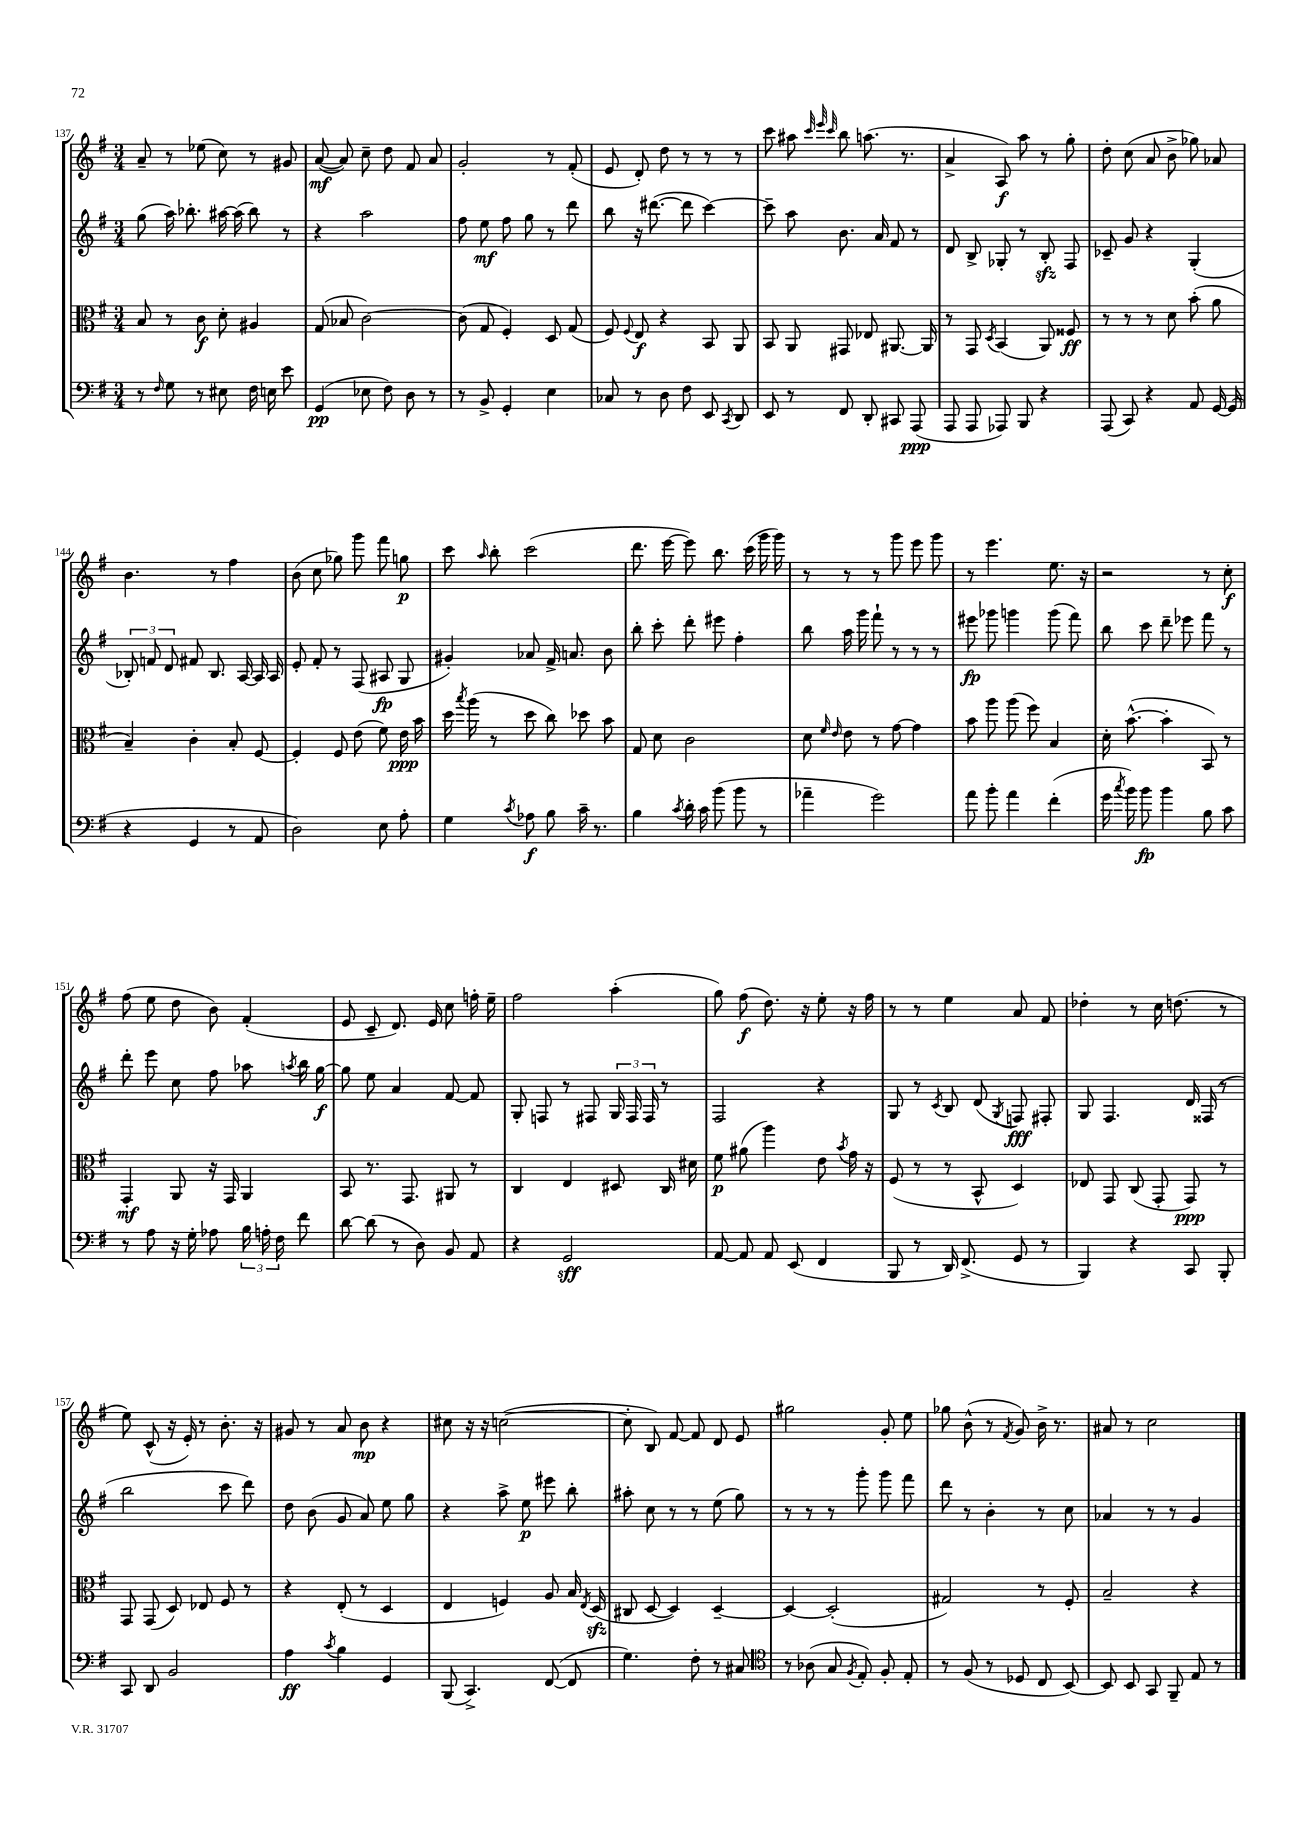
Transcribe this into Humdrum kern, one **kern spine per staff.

**kern	**dynam	**kern	**dynam	**kern	**dynam	**kern	**dynam
*part4	*part4	*part3	*part3	*part2	*part2	*part1	*part1
*staff4	*staff4	*staff3	*staff3	*staff2	*staff2	*staff1	*staff1
*clefF4	*	*clefC3	*	*clefG2	*	*clefG2	*
*k[f#]	*	*k[f#]	*	*k[f#]	*	*k[f#]	*
*M3/4	*	*M3/4	*	*M3/4	*	*M3/4	*
=137	=137	=137	=137	=137	=137	=137	=137
8r	.	8B/	.	(8gg\	.	8a~/	.
16qqF#/	.	.	.	.	.	.	.
8G\	.	8r	.	16aa\)	.	8r	.
.	.	.	.	8.bb-X'\	.	.	.
8r	.	8c\	f	.	.	(8ee-X\	.
8E#X\	.	8d'\	.	[16aa#X\	.	8cc\)	.
.	.	.	.	(16aa#\]	.	.	.
16F#\	.	4A#X/	.	8bb-\)	.	8r	.
16En\	.	.	.	.	.	.	.
8e\	.	.	.	8r	.	8g#X/	.
=138	=138	=138	=138	=138	=138	=138	=138
(4GG/	pp	(8G/	.	4r	.	([8a/	mf
.	.	8B-X/	.	.	.	8a/])	.
8E-X\	.	[2c\)	.	2aa\	.	8cc~\	.
8F#\)	.	.	.	.	.	8dd\	.
8D\	.	.	.	.	.	8f#/	.
8r	.	.	.	.	.	8a/	.
=139	=139	=139	=139	=139	=139	=139	=139
8r	.	(8c\]	.	8ff#\	.	2g'/	.
8BB^/	.	8G/	.	8ee\	mf	.	.
4GG'/	.	4F#'/)	.	8ff#\	.	.	.
.	.	.	.	8gg\	.	.	.
4E\	.	8D/	.	8r	.	8r	.
.	.	(8G/	.	8ddd\	.	(8f#'/	.
=140	=140	=140	=140	=140	=140	=140	=140
8C-X/	.	8F#/)	.	8bb\	.	8e/	.
.	.	8qqF#/	.	.	.	.	.
8r	.	8E/	f	16r	.	8d'/)	.
.	.	.	.	([8.ddd#X\	.	.	.
8D\	.	4r	.	.	.	8dd\	.
8F#\	.	.	.	8ddd#\]	.	8r	.
8EE/	.	8BB/	.	[4ccc\)	.	8r	.
8qCC/	.	.	.	.	.	.	.
8DD/	.	8AA/	.	.	.	8r	.
=141	=141	=141	=141	=141	=141	=141	=141
8EE/	.	8BB/	.	8ccc~\]	.	8ccc\	.
8r	.	8AA/	.	8aa\	.	8aa#X\	.
.	.	.	.	.	.	32qqccc/	.
.	.	.	.	.	.	32qqeee/	.
.	.	.	.	.	.	32qqccc/	.
8FF#/	.	8GG#X/	.	8.b\	.	8bb\	.
8DD'/	.	8E-X/	.	.	.	(8.aan\	.
.	.	.	.	16a/	.	.	.
8CC#X/	.	[8.AA#X/	.	8f#/	.	.	.
.	.	.	.	.	.	8.r	.
(8AAA/	ppp	.	.	8r	.	.	.
.	.	16AA#/]	.	.	.	.	.
=142	=142	=142	=142	=142	=142	=142	=142
8AAA/	.	8r	.	8d/	.	4a^/	.
8AAA/	.	8GG/	.	8B^/	.	.	.
.	.	8qD/	.	.	.	.	.
8AAA-X/)	.	(4BB/	.	8G-X'/	.	8A/)	f
8BBB/	.	.	.	8r	.	8aa\	.
4r	.	8AA/)	.	8Bzz'/	.	8r	.
.	.	8F##X/	ff	8F#/	.	8gg'\	.
=143	=143	=143	=143	=143	=143	=143	=143
(8AAA/	.	8r	.	8c-X~/	.	8dd'\	.
8CC/)	.	8r	.	8g/	.	(8cc\	.
4r	.	8r	.	4r	.	8a/	.
.	.	8d\	.	.	.	8b^\	.
8AA/	.	(8b'\	.	(4G'/	.	8gg-X\)	.
[16GG/	.	8a\	.	.	.	8a-X/	.
(16GG/]	.	.	.	.	.	.	.
!!LO:LB:g=z
=144	=144	=144	=144	=144	=144	=144	=144
4r	.	4B~/)	.	12B-X'/)	.	4.b\	.
.	.	.	.	12fn/	.	.	.
.	.	.	.	12d/	.	.	.
4GG/	.	4c'\	.	8f#X/	.	.	.
.	.	.	.	8.B-/	.	8r	.
8r	.	8B'/	.	.	.	4ff#\	.
.	.	.	.	[16A/	.	.	.
8AA/	.	[8F#/	.	16A/]	.	.	.
.	.	.	.	16A/	.	.	.
=145	=145	=145	=145	=145	=145	=145	=145
2D\)	.	4F#'/]	.	8e'/	.	(8b\	.
.	.	.	.	8f#'/	.	8cc\	.
.	.	8F#/	.	8r	.	8gg-X\)	.
.	.	(8e\	.	(8F#/	.	8ggg\	.
8E\	.	8f#\)	.	8A#X/	fp	8fff#\	.
8A'\	.	16e\	ppp	8G/	.	8ggn\	p
.	.	16b\	.	.	.	.	.
=146	=146	=146	=146	=146	=146	=146	=146
4G\	.	16dd\	.	4g#X'/)	.	8ccc\	.
.	.	8qbb/	.	.	.	.	.
.	.	(16aa\	.	.	.	.	.
.	.	.	.	.	.	16qqaa/	.
.	.	8r	.	.	.	8bb'\	.
8qc/	.	.	.	.	.	.	.
8A-X\	f	8dd\	.	8a-X/	.	(2ccc\	.
8B\	.	8cc\)	.	16f#^/	.	.	.
.	.	.	.	8.an/	.	.	.
16c~\	.	8dd-X\	.	.	.	.	.
8.r	.	.	.	.	.	.	.
.	.	8b\	.	8b\	.	.	.
=147	=147	=147	=147	=147	=147	=147	=147
4B\	.	8G/	.	8bb'\	.	8.ddd\	.
.	.	8d\	.	8ccc'\	.	.	.
.	.	.	.	.	.	[16eee\	.
8qc/	.	.	.	.	.	.	.
16d'\	.	2c\	.	8ddd'\	.	8eee\])	.
16c\	.	.	.	.	.	.	.
(8b\	.	.	.	8eee#X\	.	8.bb\	.
8b\	.	.	.	4ff#'\	.	.	.
.	.	.	.	.	.	(16ccc\	.
8r	.	.	.	.	.	16ggg\	.
.	.	.	.	.	.	16ggg\)	.
=148	=148	=148	=148	=148	=148	=148	=148
4a-X~\	.	8d\	.	8bb\	.	8r	.
.	.	16qqf#/	.	.	.	.	.
.	.	16qqe/	.	.	.	.	.
.	.	8e\	.	16aa\	.	8r	.
.	.	.	.	16ggg\	.	.	.
2g\)	.	8r	.	8fff#`\	.	8r	.
.	.	[8g\	.	8r	.	8ggg\	.
.	.	4g\]	.	8r	.	8eee\	.
.	.	.	.	8r	.	8ggg\	.
=149	=149	=149	=149	=149	=149	=149	=149
8a\	.	8b\	.	8eee#X\	fp	8r	.
8b'\	.	8aa\	.	8ggg-X\	.	4.eee\	.
4a\	.	(8aa\	.	4gggn\	.	.	.
.	.	8ff#\)	.	.	.	.	.
(4f#'\	.	4B/	.	(8ggg\	.	8.ee\	.
.	.	.	.	8fff#\)	.	.	.
.	.	.	.	.	.	16r	.
=150	=150	=150	=150	=150	=150	=150	=150
16g\	.	16d'\	.	8bb\	.	2r	.
8qcc/	.	.	.	.	.	.	.
16b\)	.	([8.b^^\	.	.	.	.	.
8b\	fp	.	.	8ccc\	.	.	.
4b\	.	4b'\]	.	8ddd~\	.	.	.
.	.	.	.	8eee-X\	.	.	.
8B\	.	8BB/)	.	8fff#\	.	8r	.
8c\	.	8r	.	8r	.	8cc'\	f
!!LO:LB:g=z
=151	=151	=151	=151	=151	=151	=151	=151
8r	.	4GG'/	mf	8ddd'\	.	(8ff#\	.
8A\	.	.	.	8eee\	.	8ee\	.
16r	.	8AA/	.	8cc\	.	8dd\	.
16G'\	.	.	.	.	.	.	.
8A-X\	.	16r	.	8ff#\	.	8b\)	.
.	.	16GG/	.	.	.	.	.
24B\	.	4AA/	.	8aa-X\	.	(4f#'/	.
24An'\	.	.	.	.	.	.	.
24F#\	.	.	.	.	.	.	.
.	.	.	.	8qaan/	.	.	.
8f#\	.	.	.	16bb\	.	.	.
.	.	.	.	[16gg\	f	.	.
=152	=152	=152	=152	=152	=152	=152	=152
[8d\	.	8BB/	.	8gg\]	.	8e/	.
(8d\]	.	8.r	.	8ee\	.	8c~/	.
8r	.	.	.	4a/	.	8.d/)	.
.	.	8.GG/	.	.	.	.	.
8D\)	.	.	.	.	.	.	.
.	.	.	.	.	.	16e/	.
8BB/	.	8AA#X/	.	[8f#/	.	8cc\	.
8AA/	.	8r	.	8f#/]	.	16ffn'\	.
.	.	.	.	.	.	16ee~\	.
=153	=153	=153	=153	=153	=153	=153	=153
4r	.	4C/	.	8G'/	.	2ff#\	.
.	.	.	.	8Fn/	.	.	.
2GG/	sff	4E/	.	8r	.	.	.
.	.	.	.	8F#X/	.	.	.
.	.	8D#X/	.	24G/	.	(4aa'\	.
.	.	.	.	24F#/	.	.	.
.	.	.	.	24F#/	.	.	.
.	.	16C/	.	8r	.	.	.
.	.	16d#X\	.	.	.	.	.
=154	=154	=154	=154	=154	=154	=154	=154
[8AA/	.	8f#\	p	2F#/	.	8gg\)	.
8AA/]	.	(8a#X\	.	.	.	(8ff#\	f
8AA/	.	4aa\)	.	.	.	8.dd\)	.
(8EE/	.	.	.	.	.	.	.
.	.	.	.	.	.	16r	.
4FF#/	.	8e\	.	4r	.	8ee'\	.
.	.	8qb/	.	.	.	.	.
.	.	16g\	.	.	.	16r	.
.	.	16r	.	.	.	16ff#\	.
=155	=155	=155	=155	=155	=155	=155	=155
8BBB/	.	(8F#/	.	8G/	.	8r	.
8r	.	8r	.	8r	.	8r	.
.	.	.	.	8qc/	.	.	.
16DD/)	.	8r	.	8B/	.	4ee\	.
(8.FF#^/	.	.	.	.	.	.	.
.	.	8BB^^/	.	(8d/	.	.	.
.	.	.	.	8qG/	.	.	.
8GG/	.	4D/)	.	8Fn/)	fff	8a/	.
8r	.	.	.	8F#X'/	.	8f#/	.
=156	=156	=156	=156	=156	=156	=156	=156
4BBB/)	.	8E-X/	.	8G/	.	4dd-X'\	.
.	.	8GG/	.	4.F#/	.	.	.
4r	.	(8C/	.	.	.	8r	.
.	.	8GG'/	.	.	.	16cc\	.
.	.	.	.	.	.	(8.ddn\	.
8CC/	.	8GG/)	ppp	16d/	.	.	.
.	.	.	.	(16F##X/	.	.	.
8BBB'/	.	8r	.	8r	.	8r	.
!!LO:LB:g=z
=157	=157	=157	=157	=157	=157	=157	=157
8CC/	.	8GG/	.	2bb\	.	8ee\)	.
8DD/	.	(8GG/	.	.	.	(8c^^/	.
2BB/	.	8D/)	.	.	.	16r	.
.	.	.	.	.	.	16e'/)	.
.	.	8E-X/	.	.	.	8r	.
.	.	8F#/	.	8ccc\	.	8.b'\	.
.	.	8r	.	8ddd\)	.	.	.
.	.	.	.	.	.	16r	.
=158	=158	=158	=158	=158	=158	=158	=158
4A\	ff	4r	.	8dd\	.	8g#X/	.
.	.	.	.	(8b\	.	8r	.
8qc/	.	.	.	.	.	.	.
4B\	.	(8E'/	.	8g/	.	8a/	.
.	.	8r	.	8a/)	.	8b\	mp
4GG/	.	4D/	.	8ee\	.	4r	.
.	.	.	.	8gg\	.	.	.
=159	=159	=159	=159	=159	=159	=159	=159
(8BBB/	.	4E/	.	4r	.	8cc#X\	.
4.CC^/)	.	.	.	.	.	16r	.
.	.	.	.	.	.	16r	.
.	.	4Fn/)	.	8aa^\	.	([2ccn\	.
.	.	.	.	8ee\	p	.	.
([8FF#/	.	8A/	.	8eee#X\	.	.	.
8FF#/]	.	16B/	.	8bb'\	.	.	.
.	.	8qE/	.	.	.	.	.
.	.	(16Dzz/	.	.	.	.	.
=160	=160	=160	=160	=160	=160	=160	=160
4.G\)	.	8C#X/	.	8aa#X'\	.	8cc'\]	.
.	.	[8D/	.	8cc\	.	8B/)	.
.	.	4D/])	.	8r	.	[8f#/	.
8F#'\	.	.	.	8r	.	8f#/]	.
8r	.	[4D~/	.	(8ee\	.	8d/	.
8C#X/	.	.	.	8gg\)	.	8e/	.
=161	=161	=161	=161	=161	=161	=161	=161
*clefC4	*	*	*	*	*	*	*
8r	.	4D/_	.	8r	.	2gg#X\	.
(8A-X\	.	.	.	8r	.	.	.
8G/	.	(2D'/]	.	8r	.	.	.
8qF#/	.	.	.	.	.	.	.
8E'/)	.	.	.	8ggg'\	.	.	.
8F#'/	.	.	.	8ggg\	.	8g'/	.
8E'/	.	.	.	8fff#\	.	8ee\	.
=162	=162	=162	=162	=162	=162	=162	=162
8r	.	2G#X/)	.	8ddd\	.	8gg-X\	.
(8F#/	.	.	.	8r	.	(8b^^\	.
8r	.	.	.	4b'\	.	8r	.
.	.	.	.	.	.	8qf#/	.
8D-X/	.	.	.	.	.	8g/)	.
8C/	.	8r	.	8r	.	16b^\	.
.	.	.	.	.	.	8.r	.
[8BB/)	.	8F#'/	.	8cc\	.	.	.
=163	=163	=163	=163	=163	=163	=163	=163
8BB/]	.	2B~/	.	4a-X/	.	8a#X/	.
8BB/	.	.	.	.	.	8r	.
8GG/	.	.	.	8r	.	2cc\	.
8FF#~/	.	.	.	8r	.	.	.
8E/	.	4r	.	4g/	.	.	.
8r	.	.	.	.	.	.	.
==	==	==	==	==	==	==	==
*-	*-	*-	*-	*-	*-	*-	*-
